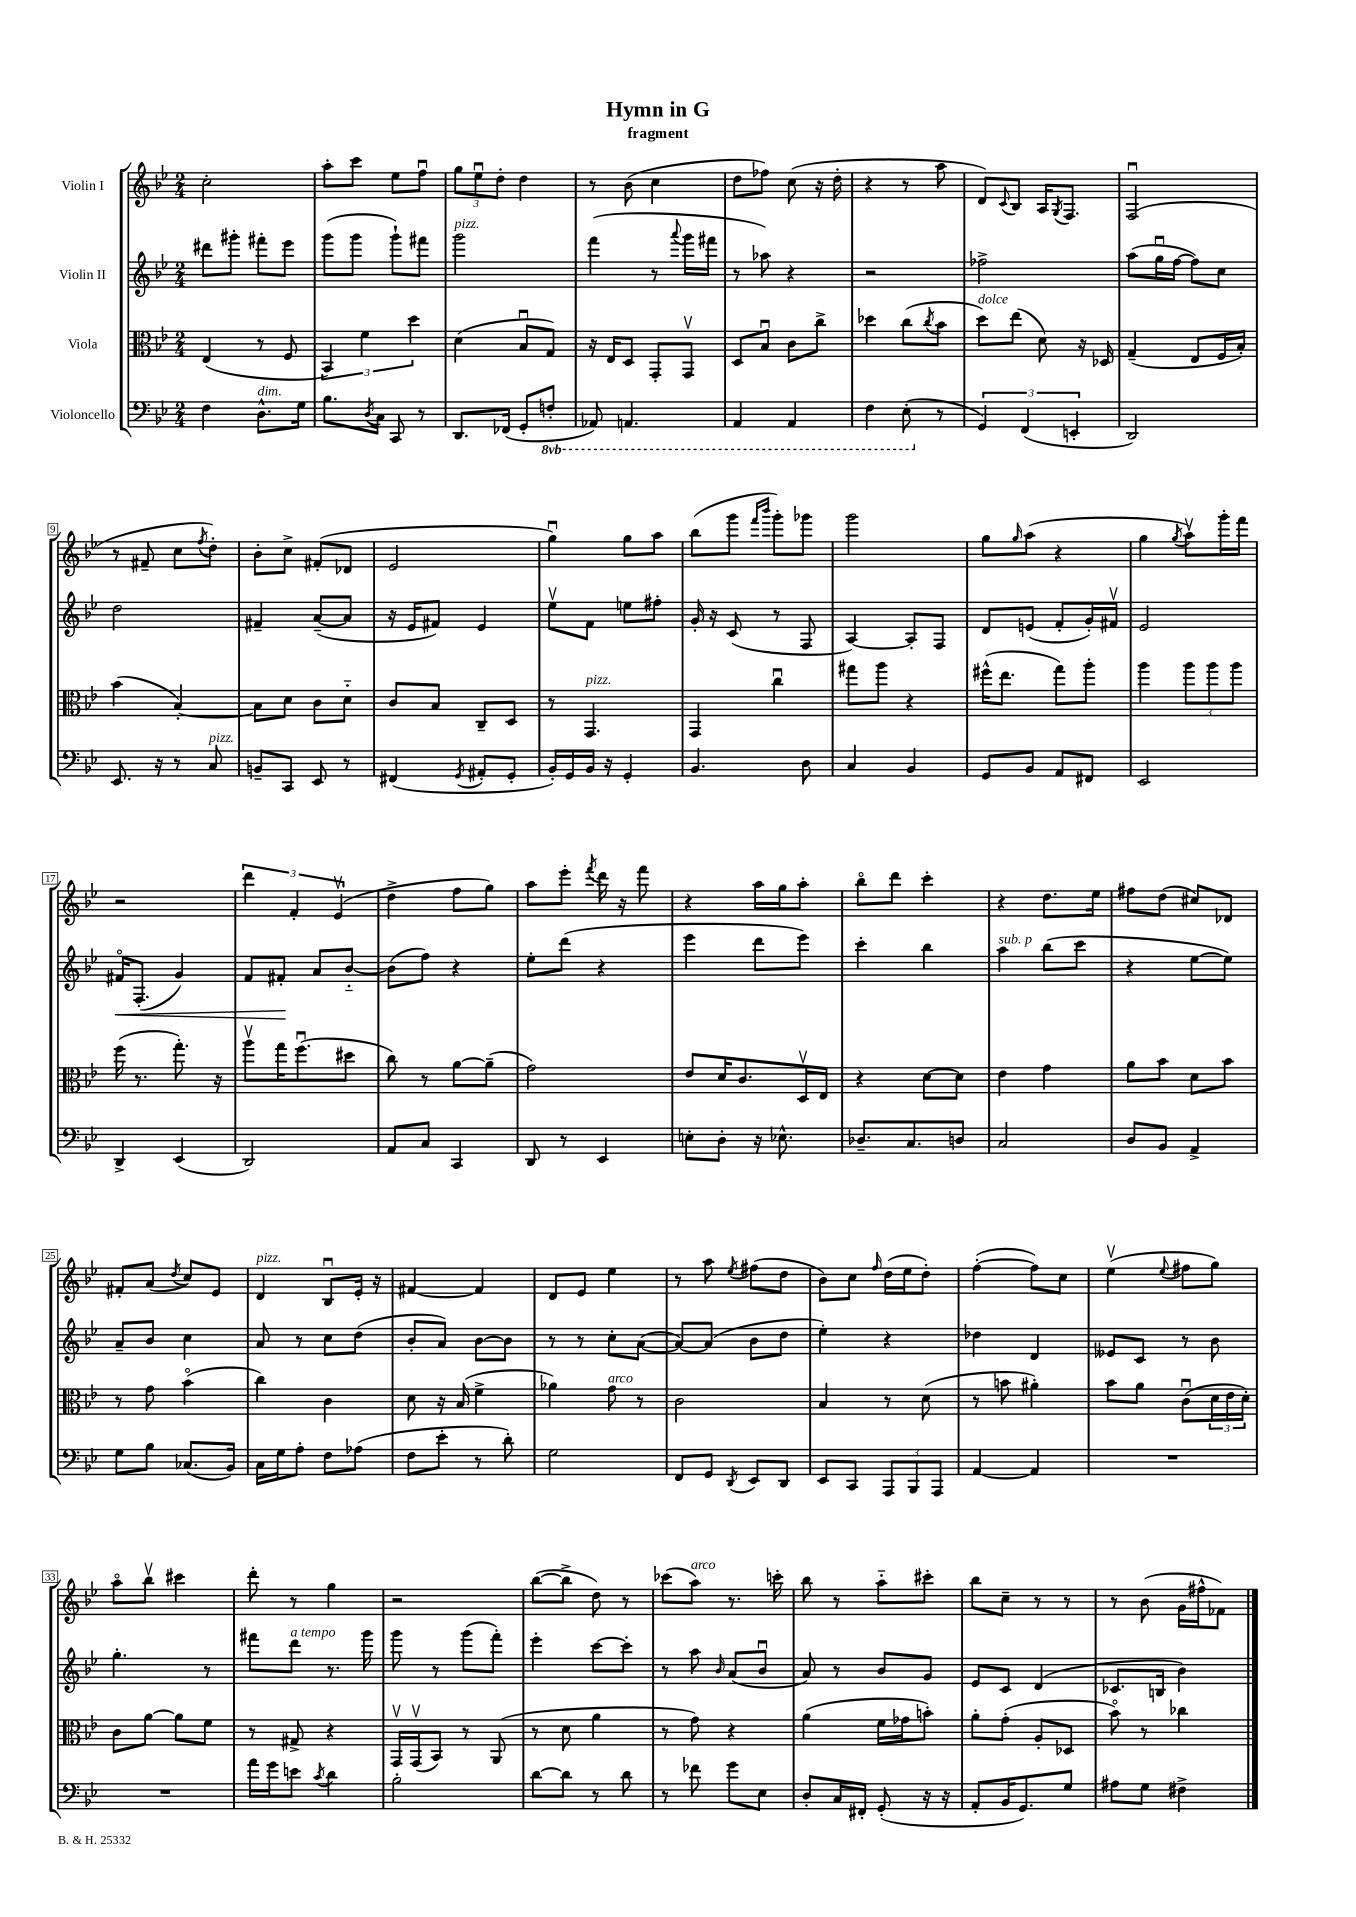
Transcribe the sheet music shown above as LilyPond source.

\header { title = "Hymn in G" subtitle = "fragment" }
<<
\new StaffGroup <<
\new Staff = "s0" \with { instrumentName = "Violin I" } {
    \clef treble \key bes \major \numericTimeSignature \time 2/4
    c''2-. |
    a''8-. c'''8 ees''8 f''8\downbow |
    \tuplet 3/2 { g''8 ees''8\downbow d''8-. } d''4 |
    r8 bes'8( c''4 |
    d''8 fes''8) c''8( r16 d''16-. |
    r4 r8 a''8 |
    d'8) \appoggiatura { c'8 } bes8 a16 \acciaccatura { g8 } f8. |
    f2\downbow( |
    r8 fis'8-- c''8 \acciaccatura { f''8 } d''8-.) |
    bes'8-. c''8-> fis'8-.( des'8 |
    ees'2 |
    g''4\downbow) g''8 a''8 |
    bes''8( g'''8 \grace { f'''16 bes'''16 } g'''8-.) ges'''8 |
    g'''2 |
    g''8 \grace { g''16 } a''8( r4 |
    g''4 \acciaccatura { g''8 } a''8\upbow) g'''16-. f'''16 |
    r2 |
    \tuplet 3/2 { d'''4 f'4-. ees'4\upbow( } |
    d''4-> f''8 g''8) |
    a''8 ees'''8-. \acciaccatura { f'''8 } d'''16 r16 f'''8 |
    r4 a''16 g''16 a''8-. |
    bes''8\flageolet d'''8 c'''4-. |
    r4 d''8. ees''16 |
    fis''8 d''8( cis''8) des'8 |
    fis'8-. a'8( \acciaccatura { d''8 } c''8) ees'8 |
    d'4^\markup { \italic "pizz." } bes8\downbow ees'16-. r16 |
    fis'4~ fis'4 |
    d'8 ees'8 ees''4 |
    r8 a''8 \acciaccatura { ees''8 } fis''8( d''8 |
    bes'8) c''8 \grace { f''16 } d''16( ees''16 d''8-.) |
    f''4~-.( f''8) c''8 |
    ees''4\upbow( \appoggiatura { ees''8 } fis''8 g''8) |
    a''8\flageolet bes''8\upbow cis'''4 |
    d'''8-. r8 g''4 |
    r2 |
    bes''8~( bes''8-> d''8) r8 |
    ces'''8( a''8^\markup { \italic "arco" }) r8. c'''16-. |
    bes''8 r8 a''8-_ cis'''8-. |
    bes''8 c''8-- r8 r8 |
    r8 bes'8( g'16 fis''16-^ fes'8) \bar "|." |
}
\new Staff = "s1" \with { instrumentName = "Violin II" } {
    \clef treble \key bes \major \numericTimeSignature \time 2/4
    dis'''8 gis'''8-. fis'''8-. ees'''8 |
    g'''8( g'''8 g'''8-!) fis'''8 |
    g'''2^\markup { \italic "pizz." } |
    f'''4( r8 \appoggiatura { a'''8 } g'''16 fis'''16 |
    r8 aes''8) r4 |
    r2 |
    fes''2-> |
    a''8( g''16\downbow f''16~ f''8) c''8 |
    d''2 |
    fis'4-- a'8~--( a'8 |
    r16 ees'16 fis'8) ees'4 |
    ees''8\upbow f'8 e''8 fis''8-. |
    g'16-. r16 c'8( r8 f8 |
    a4~) a8-. f8 |
    d'8 e'8( f'8-. g'16-.) fis'16\upbow |
    ees'2 |
    fis'16\flageolet\< f8.-.( g'4) |
    f'8 fis'8-.\! a'8 bes'8~-_ |
    bes'8( f''8) r4 |
    ees''8-. d'''8( r4 |
    ees'''4 d'''8 ees'''8) |
    c'''4-. bes''4 |
    a''4^\markup { \italic "sub. p" } bes''8( c'''8 |
    r4 ees''8~ ees''8) |
    a'8-- bes'8 c''4 |
    a'8 r8 c''8 d''8( |
    bes'8-. a'8) bes'8~ bes'8 |
    r8 r8 c''8-. a'8~( |
    a'8~) a'8( bes'8 d''8 |
    ees''4-.) r4 |
    des''4 d'4 |
    eeses'8 c'8 r8 bes'8 |
    g''4.-. r8 |
    fis'''8 d'''8^\markup { \italic "a tempo" } r8. g'''16 |
    g'''8 r8 g'''8( f'''8-.) |
    ees'''4-. c'''8~ c'''8-. |
    r8 a''8 \grace { bes'16 } a'8( bes'8\downbow |
    a'8) r8 bes'8 g'8 |
    ees'8 c'8 d'4( |
    ces'8. b16 bes'4) \bar "|." |
}
\new Staff = "s2" \with { instrumentName = "Viola" } {
    \clef alto \key bes \major \numericTimeSignature \time 2/4
    ees4( r8 f8 |
    \tuplet 3/2 { bes,4) f'4 d''4 } |
    d'4( bes8\downbow g8) |
    r16 ees16 d8 g,8-. g,8\upbow |
    d8 bes8\downbow c'8 c''8-> |
    des''4 c''8( \acciaccatura { c''8 } bes'8 |
    d''8^\markup { \italic "dolce" }) ees''8( d'8) r16 des16 |
    g4--( ees8 f16 bes16-.) |
    bes'4( bes4~-.) |
    bes8 d'8 c'8 d'8-_ |
    c'8 bes8 c8-- d8 |
    r8 g,4.^\markup { \italic "pizz." } |
    g,4 c''4\downbow |
    gis''8 a''8 r4 |
    fis''16-^( ees''8. g''8) a''8-. |
    a''4 \tuplet 3/2 { a''8 a''8 a''8 } |
    f''16( r8. g''8.-.) r16 |
    a''8\upbow g''16 f''8.\downbow( dis''8 |
    c''8) r8 a'8~ a'8--( |
    g'2) |
    ees'8 d'16 c'8. d16\upbow ees16 |
    r4 d'8~ d'8 |
    ees'4 g'4 |
    a'8 bes'8 d'8 bes'8 |
    r8 g'8 bes'4\flageolet( |
    c''4) c'4 |
    d'8 r16 bes16( f'4-> |
    aes'4) g'8^\markup { \italic "arco" } r8 |
    c'2 |
    bes4 r8 d'8( |
    r8 b'8 ais'4-.) |
    bes'8 a'8 c'8\downbow( \tuplet 3/2 { d'16 ees'16 d'16-.) } |
    c'8 a'8~ a'8 f'8 |
    r8 gis8-> r4 |
    g,16\upbow g,16\upbow( bes,8) r8 a,8( |
    r8 d'8 a'4 |
    r8 g'8) r4 |
    a'4( f'16 ges'16 b'8-.) |
    a'8-. g'8-.( a8-. des8 |
    bes'8\flageolet) r8 ces''4 \bar "|." |
}
\new Staff = "s3" \with { instrumentName = "Violoncello" } {
    \clef bass \key bes \major \numericTimeSignature \time 2/4 \set Staff.ottavationMarkups = #ottavation-simple-ordinals
    f4 d8.-^^\markup { \italic "dim." } g16 |
    bes8. \acciaccatura { d8 } c16 c,8 r8 |
    d,8. fes,16( g,8-. \ottava #-1 f,8-. |
    aes,,8) a,,4. |
    a,,4 a,,4 |
    f,4 ees,8-.( \ottava #0 r8 |
    \tuplet 3/2 { g,4) f,4( e,4-. } |
    d,2) |
    ees,8. r16 r8 c8^\markup { \italic "pizz." } |
    b,8-- c,8 ees,8 r8 |
    fis,4( \acciaccatura { g,8 } ais,8-. g,8-. |
    bes,16-.) g,16 bes,16 r16 g,4-. |
    bes,4. d8 |
    c4 bes,4 |
    g,8 bes,8 a,8 fis,8 |
    ees,2 |
    d,4-> ees,4( |
    d,2) |
    a,8 c8 c,4 |
    d,8 r8 ees,4 |
    e8-. d8-. r16 ees8.-^ |
    des8.-- c8. d8 |
    c2 |
    d8 bes,8 a,4-> |
    g8 bes8 ces8.( bes,16) |
    c16 g16 a8-. f8 aes8( |
    f8 ees'8-. r8 d'8-.) |
    g2 |
    f,8 g,8 \acciaccatura { d,8 } ees,8 d,8 |
    ees,8 c,8 \tuplet 3/2 { a,,8 bes,,8 a,,8 } |
    a,4~ a,4 |
    R2 |
    R2 |
    a'16 g'16 e'8 \acciaccatura { c'8 } d'4 |
    bes2-. |
    d'8~ d'8 r8 d'8 |
    r8 fes'8 g'8 ees8 |
    d8-. c16 fis,16-. g,8-.( r16 r16 |
    a,8-. bes,16 g,8.) g8 |
    ais8 g8 fis4-> \bar "|." |
}
>>
>>
\layout { \context { \Score \override BarNumber.stencil = #(make-stencil-boxer 0.1 0.3 ly:text-interface::print) } }
